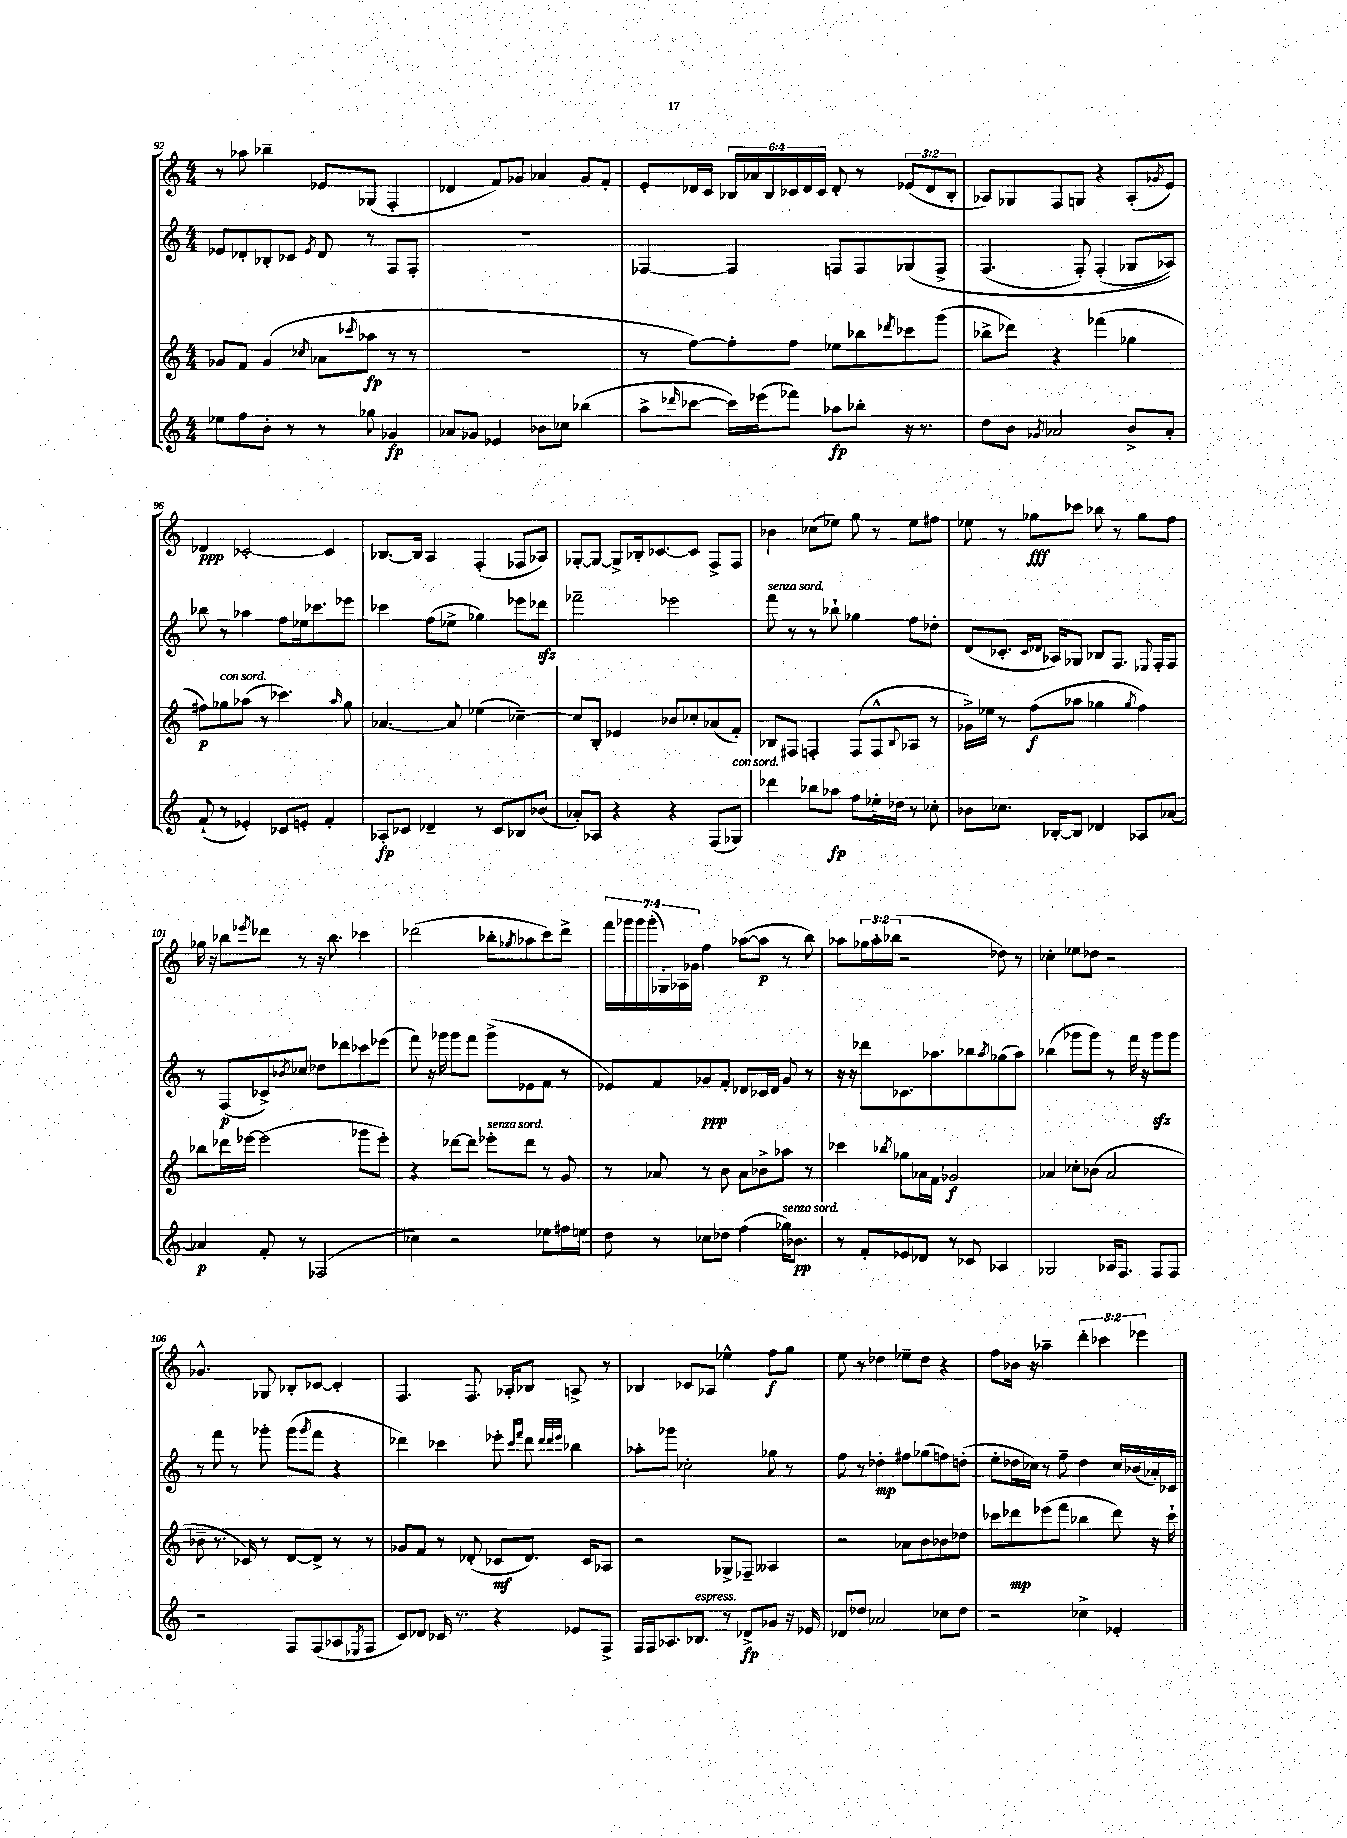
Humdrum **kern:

**kern	**kern	**kern	**kern
*staff4	*staff3	*staff2	*staff1
*clefG2	*clefG2	*clefG2	*clefG2
*k[]	*k[]	*k[]	*k[]
*M4/4	*M4/4	*M4/4	*M4/4
8ee-	8g-	8e-	8r
8ff	8f	8d-'	8aa-
8b'	(4g-	8B-'	4bb-~
8r	.	8c-	.
.	8qcc-	8qe-	.
8r	8a-	8d-	8e-
.	8qccc-	.	.
8gg-	8aa-	8r	(8G-
4g-	8r	8F	4F'
.	8r	8F'	.
=	=	=	=
8a-	1r	1r	4d-
8g-	.	.	.
4e-	.	.	8f)
.	.	.	8g-
8b-	.	.	4a-
8cc-	.	.	.
(4bb-	.	.	8g-
.	.	.	8f'
=	=	=	=
8aa^	8r	[4F-	8e'
16qqddd-	.	.	.
[8ccc-	[8ff)	.	16d-
.	.	.	16c
16ccc-])	8ff']	4F-]	24B-
.	.	.	24a-
(16eee-	.	.	.
.	.	.	24B-
8fff-)	8ff	.	24c-
.	.	.	24d-
.	.	.	24c-
8aa-	8ee-	8F	8d-'
8bb-'	8bb-	8F	8r
.	8qddd-	.	.
16r	8ccc-	&(8G-	(12e-
8.r	.	.	.
.	.	.	12d-
.	(8ggg	8F^	.
.	.	.	12B-'
=	=	=	=
8dd	8bb-^	(4.F	8A-)
8b	8ddd-)	.	8G-
8qg-	.	.	.
2a-	4r	.	8F
.	.	8F')	8G
.	(4fff-	(4F'	4r
8b^	4gg-	8G-	(8A-'
.	.	.	8qg-
8a-'	.	8A-)&)	8e)
=	=	=	=
(8f`	8ff#)	8bb-	4d-
8r	8gg-	8r	.
4e-')	(8aa-	4aa-	[2c-'
.	8r	.	.
8c-	4.ccc-)	8ff	.
8e'	.	16ee-	.
.	.	8.ccc-	.
4f'	.	.	4c-]
.	16qqaa-	.	.
.	8gg-	8eee-	.
=	=	=	=
8A-'	[4.a-	4ccc-	[8.B-
8c-	.	.	.
.	.	.	16B-]
4d-~	.	(8ff	4A
.	8a-]	8ee-^	.
8r	(4ee-	4gg-)	(4F'
8c-	.	.	.
8B-	[4cc-~)	8eee-	8F-
(8b-	.	8ddd-	8A-)
=	=	=	=
8a-')	8cc-]	2fff-~	[8G-'
8A-	8B'	.	8G-_
4r	4e-	.	8G-^]
.	.	.	16B-'
.	.	.	[8.c-
4r	8b-	2eee-	.
.	8cc-'	.	8c-]
(8F	(8a-	.	8F^
8G-)	8f')	.	8F
=	=	=	=
4ddd-	8B-	8fff	4b-
.	8F#	8r	.
8bb-	4F'	8r	(8cc-
8aa-	.	8bb-`	8ee-)
8ff	(8F	4gg-	8gg
16ee-'	8F^^	.	8r
16dd-	.	.	.
.	8qqB-	.	.
8r	8A-	8ff	8ee-
8cc-'	8r	8dd-'	8ff#
=	=	=	=
8b-	16g-^)	(8d	8ee-
.	16ee-	.	.
8.cc-	8r	8.c-'	8r
.	(8ff	.	8gg-
.	.	16qqc-	.
.	.	16qqd-	.
[16B-'	.	16A-)	.
8B-]	8aa-	8G-	8ccc-
4d-	4gg-	8B-	8bb-
.	.	8.F	8r
.	8qgg-	.	.
8A-	4ff)	.	8gg-
.	.	8qqE-	.
.	.	16F'	.
[8a-	.	8F	8ff
=	=	=	=
4a-]	8bb-	8r	16gg-
.	.	.	16r
.	16ddd-	(8F	8bb-
.	[16eee-	.	.
.	.	.	8qeee-
8f'	(2eee-]	8c-^)	8ddd-
.	.	8qb-	.
8r	.	8cc-	8r
(2F-	.	8dd-	16r
.	.	.	8.bb-
.	.	8ddd-	.
.	8ggg-	8ccc-	4ccc-
.	8eee-')	(8eee-	.
=	=	=	=
4cc-)	4r	8fff)	(2ddd-
.	.	16r	.
.	.	16ggg-	.
2r	[8ddd-	8ggg-	.
.	8ddd-]	8fff	.
.	8eee-'	(8ggg-^	8bb-'
.	.	.	8qgg-
.	8ddd-	8e-	8aa-
8ee-	8r	8f	8ccc)
16ff#	8g	8r	8ddd-^
16ee	.	.	.
=	=	=	=
8dd	8r	8e-)	28fff
.	.	.	28ggg-
.	.	.	28ggg-
.	.	.	(28ggg-'
8r	8a-	8f	.
.	.	.	28G-')
.	.	.	28A-
.	.	.	28g-
8cc-	8r	8g-	4ff
8dd-	8b	8f'	.
(4ff	8a-	8d-	([8aa-
.	8b-^	16c-	8aa-]
.	.	16d-	.
16gg-)	8aa-	8g-	8r
8.b-	.	.	.
.	8r	8r	8bb)
=	=	=	=
8r	4ccc-	16r	8aa-
.	.	16r	.
8f'	.	8ddd-	24gg-
.	.	.	24aa-'
.	.	.	(24bb-
.	8qbb-	.	.
8e-	8gg-	8.c-	2r
8d-	16a-	.	.
.	16f	8.aa-	.
8r	2g-	.	.
8c-	.	8bb-	.
.	.	8qaa-	.
4A-	.	(8gg-	8dd-)
.	.	8aa-)	8r
=	=	=	=
2G-	4a-	(4bb-	4cc-'
.	8cc-'	8ggg-	8ee-
.	(8b-	8ggg-)	8dd-
16A-	2a-	8r	2r
8.F	.	.	.
.	.	16fff	.
.	.	16r	.
8F	.	8ggg-	.
8F	.	8ggg-	.
=	=	=	=
2r	8b-~	8r	4.g-^^
.	8.r	8fff	.
.	.	8r	.
.	16c-)	.	.
.	8r	8ggg-'	8G-
8F	[8d	(8ggg-	8B-'
.	.	8qggg-	.
(8F	8d^]	8fff	[8c-
8A-	8r	4r	4c-']
8qE-	.	.	.
8F	8r	.	.
=	=	=	=
8c)	8g-	4ddd-)	4.F
8d-	8f	.	.
16c-	8r	4ccc-	.
8.r	.	.	.
.	(8d-'	.	8.F
4r	8c-	8eee-'	.
.	.	.	16A-'
.	.	16qqccc-	.
.	.	16qqfff	.
.	8.d-)	8ddd-	8B-
.	.	32qqddd-	.
.	.	32qqddd-	.
.	.	32qqeee-	.
8e-	.	4bb-	8A^
.	16c-	.	.
8F^	8A-	.	8r
=	=	=	=
16F	2r	8aa-'	4B-
16F	.	.	.
8.A-	.	8ggg-	.
.	.	2cc-'	8c-
8.B-	.	.	.
.	.	.	8A-
8r	8G-^	.	4ee-^^
8d-^	8F-~	.	.
8g-	4A--	8gg-	8ff
16r	.	8r	8gg
16e-	.	.	.
=	=	=	=
8d-	2r	8ff	8ee
8dd-	.	8r	8r
2a-	.	4dd-'	4dd-
.	8a-	8ff#	8ee-~
.	8b	(8gg-	8dd-
8cc-	8b-	8ff)	4r
8dd-	8dd-	(8dd'	.
=	=	=	=
2r	8ccc-	8ee'	8ff
.	8ddd-	16dd-	16b-
.	.	16cc-)	16r
.	(8eee-	8r	4aa-~
.	8fff	8ff~	.
4cc-^	4bb-	4dd-	6ddd'
.	.	.	6ccc-
4e-'	8ddd-)	16cc-	.
.	.	(16b-	.
.	.	.	6eee-
.	16r	16a-')	.
.	16ccc-`	16c-	.
==	==	==	==
*-	*-	*-	*-
